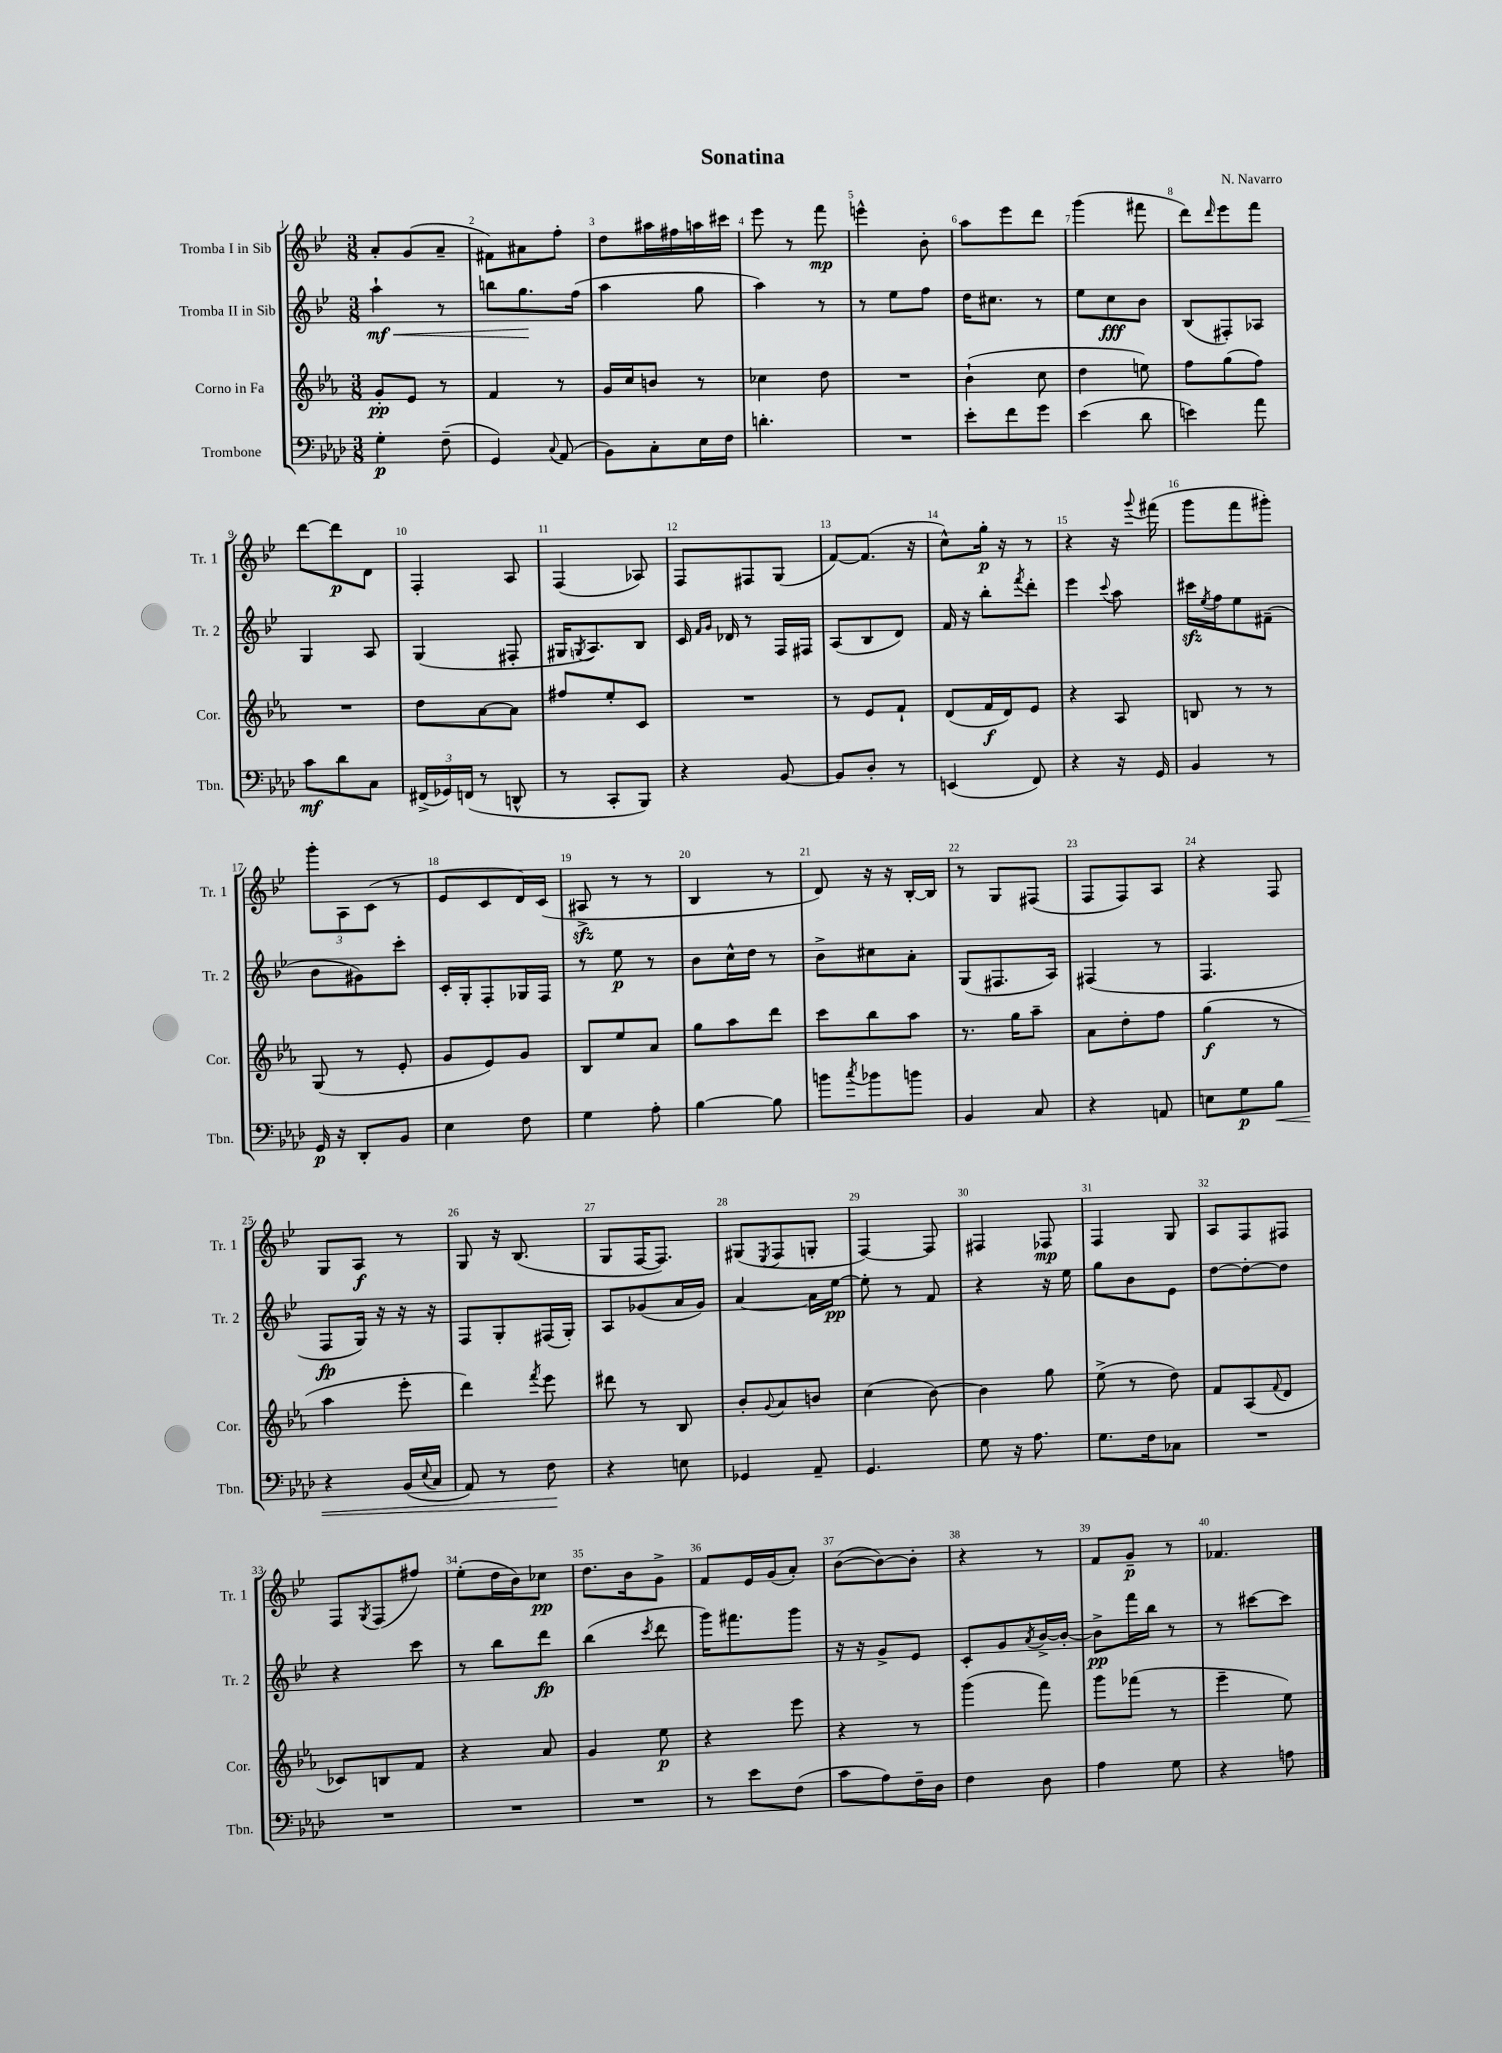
\header { title = "Sonatina" composer = "N. Navarro" }
<<
\new StaffGroup <<
\new Staff = "s0" \with { instrumentName = "Tromba I in Sib" shortInstrumentName = "Tr. 1" } {
    \clef treble \key bes \major \numericTimeSignature \time 3/8
    a'8-. g'8( a'8-- |
    fis'8) ais'8 f''8-. |
    d''8 ais''16 fis''16 a''16 cis'''16 |
    ees'''8 r8 f'''8\mp |
    e'''4-^ bes'8-. |
    a''8 ees'''8 d'''8 |
    g'''4( fis'''8 |
    d'''8) \grace { d'''16 } ees'''8 f'''8 |
    d'''8~ d'''8\p d'8 |
    f4-. a8 |
    f4( aes8) |
    f8 fis8 g8( |
    f'8~) f'8.( r16 |
    c''8-^) g''16-.\p r16 r8 |
    r4 r16 \appoggiatura { g'''8 } fis'''16( |
    g'''8 f'''8 gis'''8-.) |
    \tuplet 3/2 { g'''8-. a8 c'8( } r8 |
    ees'8 c'8 d'16) c'16( |
    ais8->\sfz r8 r8 |
    bes4 r8 |
    d'8) r16 r16 bes16~-. bes16 |
    r8 g8 fis8( |
    f8 f8) a8 |
    r4 f8 |
    g8 a8\f r8 |
    g8 r16 bes8.( |
    g8 f16~ f8.) |
    gis8( \acciaccatura { ees8 } f8 g8-. |
    f4~) f8 |
    fis4 fes8\mp |
    f4 g8 |
    a8 f8 fis8 |
    f8 \acciaccatura { g8 } f8( fis''8) |
    ees''8-.( d''16 bes'16) ces''8\pp |
    d''8. bes'16 g'8-> |
    f'8 ees'16 g'16( a'8-.) |
    bes'8~( bes'8~) bes'8-. |
    r4 r8 |
    f'8 g'8--\p r8 |
    fes'4. \bar "|." |
}
\new Staff = "s1" \with { instrumentName = "Tromba II in Sib" shortInstrumentName = "Tr. 2" } {
    \clef treble \key bes \major \numericTimeSignature \time 3/8
    a''4-!\mf\< r8 |
    b''8 g''8.\! f''16( |
    a''4 g''8 |
    a''4) r8 |
    r8 ees''8 f''8 |
    d''16 cis''8. r8 |
    ees''8 c''8\fff bes'8 |
    bes8( fis8-.) aes8 |
    g4 a8 |
    g4( fis8-. |
    gis16 \acciaccatura { g8 } a8.) bes8 |
    c'16 \grace { f'16 g'16 } des'16 r8 f16 fis16 |
    a8( bes8 d'8) |
    f'16 r16 bes''8-. \acciaccatura { f'''8 } d'''8-. |
    ees'''4 \appoggiatura { c'''8 } a''8 |
    cis'''16\sfz \acciaccatura { ees''8 } f''16 ees''8 fis'8--( |
    bes'8 gis'8) c'''8-. |
    c'16-. g16-. f8-. ges16 f16 |
    r8 ees''8\p r8 |
    bes'8 c''16-^ d''16 r8 |
    bes'8-> cis''8 a'8-. |
    g8( fis8. a16) |
    fis4( r8 |
    f4. |
    f8\fp g16) r16 r16 r16 |
    f8 g8-. fis16( g16-.) |
    a8 ges'8( a'16 ges'16) |
    a'4~ a'16 ees''16~\pp |
    ees''8-. r8 f'8 |
    r4 r16 ees''16 |
    g''8 bes'8 ees'8 |
    d''8~ d''8~-. d''8 |
    r4 c'''8 |
    r8 bes''8 d'''8\fp |
    bes''4( \acciaccatura { c'''8 } d'''8 |
    g'''16) fis'''8. g'''8 |
    r16 r16 g'8-> ees'8 |
    c'8-. g'8 \acciaccatura { a'8 } bes'16~-> bes'16~-. |
    bes'8->\pp f'''16 bes''16 r8 |
    r8 cis'''8~ cis'''8 \bar "|." |
}
\new Staff = "s2" \with { instrumentName = "Corno in Fa" shortInstrumentName = "Cor." } {
    \clef treble \key ees \major \numericTimeSignature \time 3/8
    g'8-.\pp ees'8 r8 |
    f'4 r8 |
    g'16 c''16 b'8 r8 |
    ces''4 d''8 |
    R4. |
    bes'4-!( c''8 |
    d''4 e''8) |
    f''8 g''8( f''8) |
    R4. |
    d''8 aes'8~ aes'8 |
    fis''8 ees''8-. c'8 |
    R4. |
    r8 ees'8 f'8-! |
    d'8( f'16\f d'16) ees'8 |
    r4 aes8 |
    b8 r8 r8 |
    g8( r8 ees'8-. |
    g'8 ees'8) g'8 |
    bes8 ees''8 aes'8 |
    g''8 aes''8 d'''8 |
    c'''8 bes''8 aes''8 |
    r8. g''16 aes''8-- |
    aes'8 d''8-. f''8 |
    g''4\f( r8 |
    aes''4 ees'''8-. |
    d'''4) \acciaccatura { f'''8 } ees'''8 |
    dis'''8 r8 bes8 |
    bes'8-. \appoggiatura { g'8 } aes'8 b'8 |
    c''4( bes'8~) |
    bes'4 g''8 |
    ees''8->( r8 d''8) |
    f'8 aes8( \appoggiatura { f'8 } d'8 |
    ces'8) b8 f'8 |
    r4 aes'8 |
    g'4 ees''8\p |
    r4 ees'''8 |
    r4 r8 |
    g'''4( f'''8) |
    g'''8 fes'''8( r8 |
    ees'''4-- ees''8) \bar "|." |
}
\new Staff = "s3" \with { instrumentName = "Trombone" shortInstrumentName = "Tbn." } {
    \clef bass \key aes \major \numericTimeSignature \time 3/8
    g4-.\p f8--( |
    g,4) \appoggiatura { c8 } aes,8( |
    bes,8) c8-. ees16 f16 |
    d'4.-. |
    R4. |
    ees'8-. f'8 g'8 |
    ees'4( des'8 |
    e'4) aes'8 |
    c'8\mf des'8 c8 |
    \tuplet 3/2 { fis,16->( ges,16) f,16( } r8 d,8-^ |
    r8 c,8-. bes,,8) |
    r4 bes,8~ |
    bes,8 des8-. r8 |
    e,4( f,8) |
    r4 r16 g,16 |
    bes,4 r8 |
    g,16\p r16 des,8-. bes,8 |
    ees4 f8 |
    g4 aes8-. |
    bes4~ bes8 |
    b'8 \acciaccatura { c''8 } bes'8 b'8 |
    bes,4 c8 |
    r4 a,8 |
    e8 g8\p bes8\< |
    r4 bes,16( \appoggiatura { ees8 } c16 |
    aes,8) r8 f8\! |
    r4 e8 |
    ges,4 aes,8-- |
    g,4. |
    g8 r16 aes8. |
    g8. f16 ces8 |
    R4. |
    R4. |
    R4. |
    R4. |
    r8 ees'8 f8( |
    c'8 aes8) f16-- des16 |
    f4 des8 |
    aes4 g8 |
    r4 a8 \bar "|." |
}
>>
>>
\layout { \context { \Score \override BarNumber.break-visibility = ##(#f #t #t) barNumberVisibility = #all-bar-numbers-visible } }
